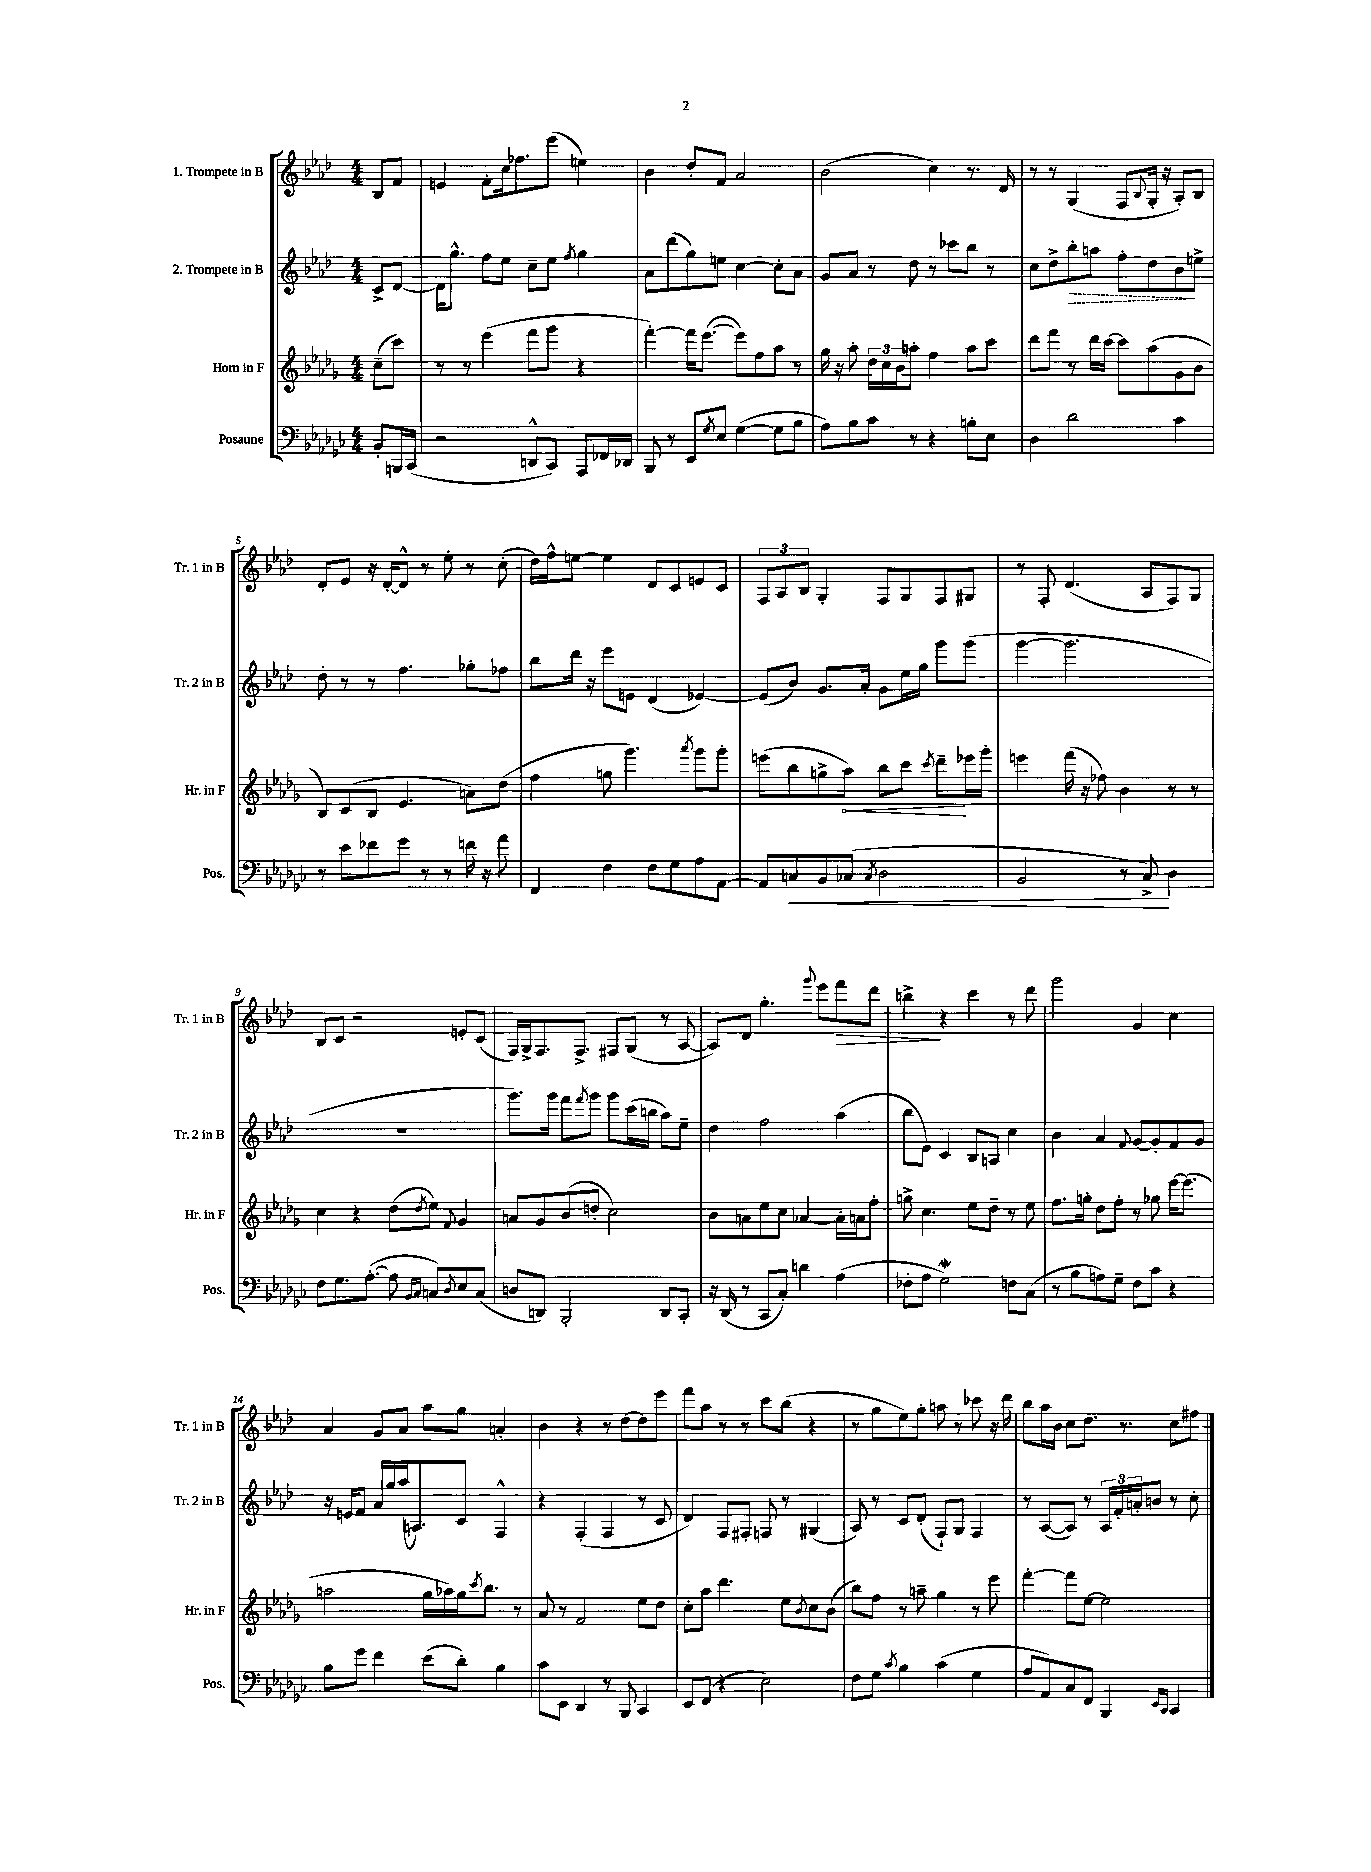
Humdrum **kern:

**kern	**dynam	**kern	**dynam	**kern	**dynam	**kern	**dynam
*part4	*part4	*part3	*part3	*part2	*part2	*part1	*part1
*staff4	*staff4	*staff3	*staff3	*staff2	*staff2	*staff1	*staff1
*I"Posaune	*	*I"Horn in F	*	*I"2. Trompete in B	*	*I"1. Trompete in B	*
*I'Pos.	*	*I'Hr. in F	*	*I'Tr. 2 in B	*	*I'Tr. 1 in B	*
*clefF4	*	*clefG2	*	*clefG2	*	*clefG2	*
*k[b-e-a-d-g-c-]	*	*k[b-e-a-d-g-]	*	*k[b-e-a-d-]	*	*k[b-e-a-d-]	*
*M4/4	*	*M4/4	*	*M4/4	*	*M4/4	*
=	=	=	=	=	=	=	=
8BB-'/L	.	(8cc~\L	.	8c^/L	.	8B-/L	.
16BBBn/L	.	8ccc\J)	.	[8d-/J	.	8f/J	.
(16CC-/JJ	.	.	.	.	.	.	.
=1	=1	=1	=1	=1	=1	=1	=1
2r	.	8r	.	16d-\KL]	.	4en/	.
.	.	.	.	8.gg^^\J	.	.	.
.	.	8r	.	.	.	.	.
.	.	(4eee-\	.	8ff\L	.	8f'\L	.
.	.	.	.	8ee-\J	.	16cc\k	.
.	.	.	.	.	.	8.ff-X\	.
8DDn^^/L	.	8fff\L	.	8cc~\L	.	.	.
8CC-/J)	.	8ggg-\J	.	8ee-\J	.	(8eee-\J	.
.	.	.	.	8qff/	.	.	.
8AAA-/L	.	4r	.	4gg\	.	4een\)	.
16FF-X/L	.	.	.	.	.	.	.
16DD-X/JJ	.	.	.	.	.	.	.
=2	=2	=2	=2	=2	=2	=2	=2
8BBB-/	.	[4fff'\)	.	8a-\L	.	4b-\	.
8r	.	.	.	(8ddd-\	.	.	.
8EE-/L	.	16fff\KL]	.	8gg\)	.	8dd-'/L	.
.	.	([8.eee-\J	.	.	.	.	.
8qG-/	.	.	.	.	.	.	.
8E-/J	.	.	.	8een\J	.	8f/J	.
([4G-\	.	8eee-\L])	.	[4cc\	.	2a-/	.
.	.	8ff\	.	.	.	.	.
8G-\L]	.	8aa-\J	.	8cc'\L]	.	.	.
8B-\J	.	8r	.	8a-\J	.	.	.
=3	=3	=3	=3	=3	=3	=3	=3
8A-\L)	.	16gg-\	.	8g/L	.	(2b-\	.
.	.	16r	.	.	.	.	.
8B-\	.	8aa-'\	.	8a-/J	.	.	.
8c-\J	.	24dd-\LL	.	8r	.	.	.
.	.	24cc\	.	.	.	.	.
.	.	24b-\J	.	.	.	.	.
8r	.	8aan'\J	.	8dd-\	.	.	.
4r	.	4ff\	.	8r	.	4cc\)	.
.	.	.	.	8ccc-X\L	.	.	.
8Bn'\L	.	8aa\L	.	8bb-\J	.	8.r	.
8E-\J	.	8ccc\J	.	8r	.	.	.
.	.	.	.	.	.	16d-/	.
=4	=4	=4	=4	=4	=4	=4	=4
4D-\	.	8ddd-\L	.	8cc\L	.	8r	.
.	.	8fff\J	.	8dd-^\	.	8r	.
!	!	!	!	!	!LO:HP:b	!	!
2d-\	.	8r	.	8bb-'\	>	(4G/	.
.	.	16ddd-\LL	.	8aan\J	.	.	.
.	.	[16ccc\JJ	.	.	.	.	.
.	.	8ccc\L]	.	8ff'\L	.	8F/L	.
.	.	.	.	.	.	8qqB-/	.
.	.	(8aa-\	.	8dd-\	.	16G'/Jk	.
.	.	.	.	.	.	16r	.
4c-\	.	8g-\	.	8b-\	.	8A-'/L)	.
.	.	8b-\J	.	8een^\J	]	8B-/J	.
!!LO:LB:g=z
=5	=5	=5	=5	=5	=5	=5	=5
8r	.	8B-/L)	.	8dd-'\	.	8d-'/L	.
8e-\L	.	(8c/	.	8r	.	8e-/J	.
8f-X\	.	8B-/J	.	8r	.	16r	.
.	.	.	.	.	.	[16d-'/KL	.
8g-\J	.	4.e-/	.	4.ff\	.	8d-^^/J]	.
8r	.	.	.	.	.	8r	.
8r	.	.	.	.	.	8ee-'\	.
16fn\	.	8an\L)	.	8gg-X'\L	.	8r	.
16r	.	.	.	.	.	.	.
8a-\	.	(8dd-\J	.	8ff-X\J	.	(8cc'\	.
=6	=6	=6	=6	=6	=6	=6	=6
4FF/	.	4ff\	.	8bb-\L	.	16dd-\LL)	.
.	.	.	.	.	.	16ff^^\J	.
.	.	.	.	16ddd-\Jk	.	[8een\J	.
.	.	.	.	16r	.	.	.
4F\	.	8ggn\	.	8eee-\L	.	4ee\]	.
.	.	4.ggg-\)	.	8en\J	.	.	.
8F\L	.	.	.	(4d-/	.	8d-/L	.
8G-\	.	.	.	.	.	8c/	.
.	.	8qaaa-/	.	.	.	.	.
8A-\	.	8ggg-\L	.	[4e-X/)	.	8en/	.
[8AA-\J	.	8ggg-'\J	.	.	.	8c/J	.
=7	=7	=7	=7	=7	=7	=7	=7
8AA-/L]	.	(8eeen\L	.	(8e-/L]	.	12F/L	.
.	.	.	.	.	.	12A-/	.
!	!LO:HP:b	!	!	!	!	!	!
8Cn/	<	8bb-\	.	8b-/J)	.	.	.
.	.	.	.	.	.	12B-/J	.
8BB-/	.	8ggn^\	.	8.g/L	.	4G'/	.
!	!	!	!LO:HP:b	!	!	!	!
(8C-X/J	.	8aa-\J)	<	.	.	.	.
.	.	.	.	16a-'/Jk	.	.	.
8qC-/	.	.	.	.	.	.	.
2D-\	.	8bb-\L	.	8g\L	.	8F/L	.
.	.	8ccc\J	.	16ee-\L	.	8G/	.
.	.	.	.	16gg\JJ	.	.	.
.	.	8qccc/	.	.	.	.	.
.	.	8ddd-~\L	.	8ggg\L	.	8F/	.
.	.	16eee-X\L	[	(8ggg\J	.	8G#X/J	.
.	.	16ggg-'\JJ	.	.	.	.	.
=8	=8	=8	=8	=8	=8	=8	=8
2BB-/	.	4eeen\	.	[4ggg\	.	8r	.
.	.	.	.	.	.	8F'/	.
.	.	(16fff\	.	2.ggg\]	.	(4.d-/	.
.	.	16r	.	.	.	.	.
.	.	8ff-X\)	.	.	.	.	.
8r	.	4b-\	.	.	.	.	.
8C-^/)	.	.	.	.	.	8A-/L	.
4D-\	[	8r	.	.	.	8F/)	.
.	.	8r	.	.	.	8G/J	.
!!LO:LB:g=z
=9	=9	=9	=9	=9	=9	=9	=9
8F\L	.	4cc\	.	1r	.	8B-/L	.
8.G-\	.	.	.	.	.	8c/J	.
.	.	4r	.	.	.	2r	.
([8.A-'\J	.	.	.	.	.	.	.
8A-\]	.	(8dd-\L	.	.	.	.	.
16qqBB-/LL	.	.	.	.	.	.	.
16qqC-/JJ	.	8qdd-/	.	.	.	.	.
8Cn/L)	.	8ee-\J)	.	.	.	.	.
8qD-/	.	8qqf/	.	.	.	.	.
8E-/	.	4g-/	.	.	.	8en'/L	.
(8C/J	.	.	.	.	.	(8c/J	.
=10	=10	=10	=10	=10	=10	=10	=10
8Dn/L	.	8an/L	.	8.ggg\L)	.	16F/LL)	.
.	.	.	.	.	.	16G^/J	.
8DDn/J)	.	8g-/	.	.	.	8.F/	.
.	.	.	.	16ggg\Jk	.	.	.
2BBB-'/	.	(8b-/	.	8fff\L	.	.	.
.	.	.	.	.	.	8.F^/J	.
.	.	.	.	8qfff/	.	.	.
.	.	8ddn'/J	.	8ggg\J	.	.	.
.	.	2cc\)	.	8ggg\L	.	8F#X/L	.
.	.	.	.	(16ccc\L	.	(8G/J	.
.	.	.	.	16bbn\JJ	.	.	.
8DD/L	.	.	.	8aa-\L)	.	8r	.
8CC-'/J	.	.	.	8ee-~\J	.	[8A-/	.
=11	=11	=11	=11	=11	=11	=11	=11
16r	.	8b-\L	.	4dd-\	.	8A-/L])	.
(16DD-/	.	.	.	.	.	.	.
8r	.	8an\	.	.	.	8d-/J	.
8CC-/L	.	8ee-\	.	2ff\	.	4.gg'\	.
8C-'/J)	.	8cc\J	.	.	.	.	.
4dn\	.	[4a-X/	.	.	.	.	.
.	.	.	.	.	.	8qqggg/	.
.	.	.	.	.	.	8eee-\L	.
!	!	!	!	!	!	!	!LO:HP:b
(4A-\	.	16a-'\LL]	.	(4aa-\	.	8fff\	>
.	.	16an\J	.	.	.	.	.
.	.	8ff'\J	.	.	.	8ddd-\J	.
=12	=12	=12	=12	=12	=12	=12	=12
8F-X'\L	.	8ggn^\	.	8bb-\L	.	4bbn^\	.
8A-\J	.	4.cc\	.	8e-\J)	.	.	.
2G-w\)	.	.	.	4c/	.	4r	]
.	.	8ee-\L	.	8B-/L	.	4ccc\	.
.	.	8dd-~\J	.	8An/J	.	.	.
8Fn\L	.	8r	.	4cc\	.	8r	.
(8C-\J	.	8ee-\	.	.	.	8ddd-\	.
=13	=13	=13	=13	=13	=13	=13	=13
8r	.	8.ff\L	.	4b-\	.	2ggg\	.
8B-\L	.	.	.	.	.	.	.
.	.	16ggn'\Jk	.	.	.	.	.
8An\)	.	8dd-\L	.	4a-/	.	.	.
8G-~\J	.	8ff'\J	.	.	.	.	.
.	.	.	.	8qqf/	.	.	.
8F\L	.	8r	.	[8g/L	.	4g/	.
8c-\J	.	8gg-X\	.	8g'/]	.	.	.
4r	.	[16eee-\KL	.	8f/	.	4cc\	.
.	.	(8.eee-\J]	.	.	.	.	.
.	.	.	.	8g/J	.	.	.
!!LO:LB:g=z
=14	=14	=14	=14	=14	=14	=14	=14
8B-\L	.	2aan\	.	16r	.	4a-/	.
.	.	.	.	16en/KL	.	.	.
8g-\J	.	.	.	8f/J	.	.	.
4f\	.	.	.	16a-/LL	.	8g/L	.
.	.	.	.	16gg/	.	.	.
.	.	.	.	(16aa-/J	.	8a-/J	.
.	.	.	.	8.An/)	.	.	.
(8e-\L	.	16gg-\LL	.	.	.	8aa-\L	.
.	.	16aa-X\)	.	.	.	.	.
8d-'\J)	.	16gg-\J	.	8c/J	.	8gg\J	.
.	.	8qccc/	.	.	.	.	.
.	.	8.bb-\J	.	.	.	.	.
4B-\	.	.	.	4F^^/	.	4an'/	.
.	.	8r	.	.	.	.	.
=15	=15	=15	=15	=15	=15	=15	=15
8c-\L	.	8a-/	.	4r	.	4b-\	.
8EE-\J	.	8r	.	.	.	.	.
4DD-/	.	2f/	.	(4F'/	.	4r	.
8r	.	.	.	4F/	.	8r	.
8BBB-/	.	.	.	.	.	[8dd-\L	.
4CC-/	.	8ee-\L	.	8r	.	8dd-\]	.
.	.	8dd-\J	.	8c/	.	8eee-\J	.
=16	=16	=16	=16	=16	=16	=16	=16
8EE-/L	.	8cc'\L	.	4d-/)	.	8fff\L	.
(8FF/J	.	8aa-\J	.	.	.	8aa-\J	.
4r	.	4.ddd-\	.	8F/L	.	8r	.
.	.	.	.	8F#X'/J	.	8r	.
2E-\)	.	.	.	8Fn/	.	8ccc\L	.
.	.	8ee-\L	.	8r	.	(8bb-\J	.
.	.	8qb-/	.	.	.	.	.
.	.	8cc\	.	(4G#X/	.	4r	.
.	.	(8b-\J	.	.	.	.	.
=17	=17	=17	=17	=17	=17	=17	=17
8F\L	.	8bb-\L)	.	8A-/)	.	8r	.
8G-\J	.	8ff\J	.	8r	.	8gg\L	.
8qc-/	.	.	.	.	.	.	.
4B-\	.	8r	.	8c/L	.	8ee-\)	.
.	.	8aan~\	.	(8d-'/J	.	8gg'\J	.
(4c-\	.	4gg-\	.	8F`/L)	.	8aan\	.
.	.	.	.	8G/J	.	8r	.
4G-\	.	8r	.	4F/	.	8ccc-X\	.
.	.	8eee-\	.	.	.	16r	.
.	.	.	.	.	.	16ddd-\	.
=18	=18	=18	=18	=18	=18	=18	=18
8A-/L	.	[4fff'\	.	8r	.	8bb-\L	.
8AA-/)	.	.	.	([8A-/L	.	16aa-\L	.
.	.	.	.	.	.	16b-\JJ	.
8C-/	.	8fff\L]	.	8A-/J])	.	8cc\L	.
8FF/J	.	[8ee-\J	.	8r	.	8.dd-\J	.
4BBB-/	.	2ee-\]	.	24A-/LL	.	.	.
.	.	.	.	24f'/	.	.	.
.	.	.	.	.	.	8.r	.
.	.	.	.	24an'/J	.	.	.
.	.	.	.	8bn/J	.	.	.
16qqEE-/LL	.	.	.	.	.	.	.
16qqCC-/JJ	.	.	.	.	.	.	.
4CC-/	.	.	.	8r	.	8cc\L	.
.	.	.	.	8cc'\	.	8ff#X\J	.
==	==	==	==	==	==	==	==
*-	*-	*-	*-	*-	*-	*-	*-
